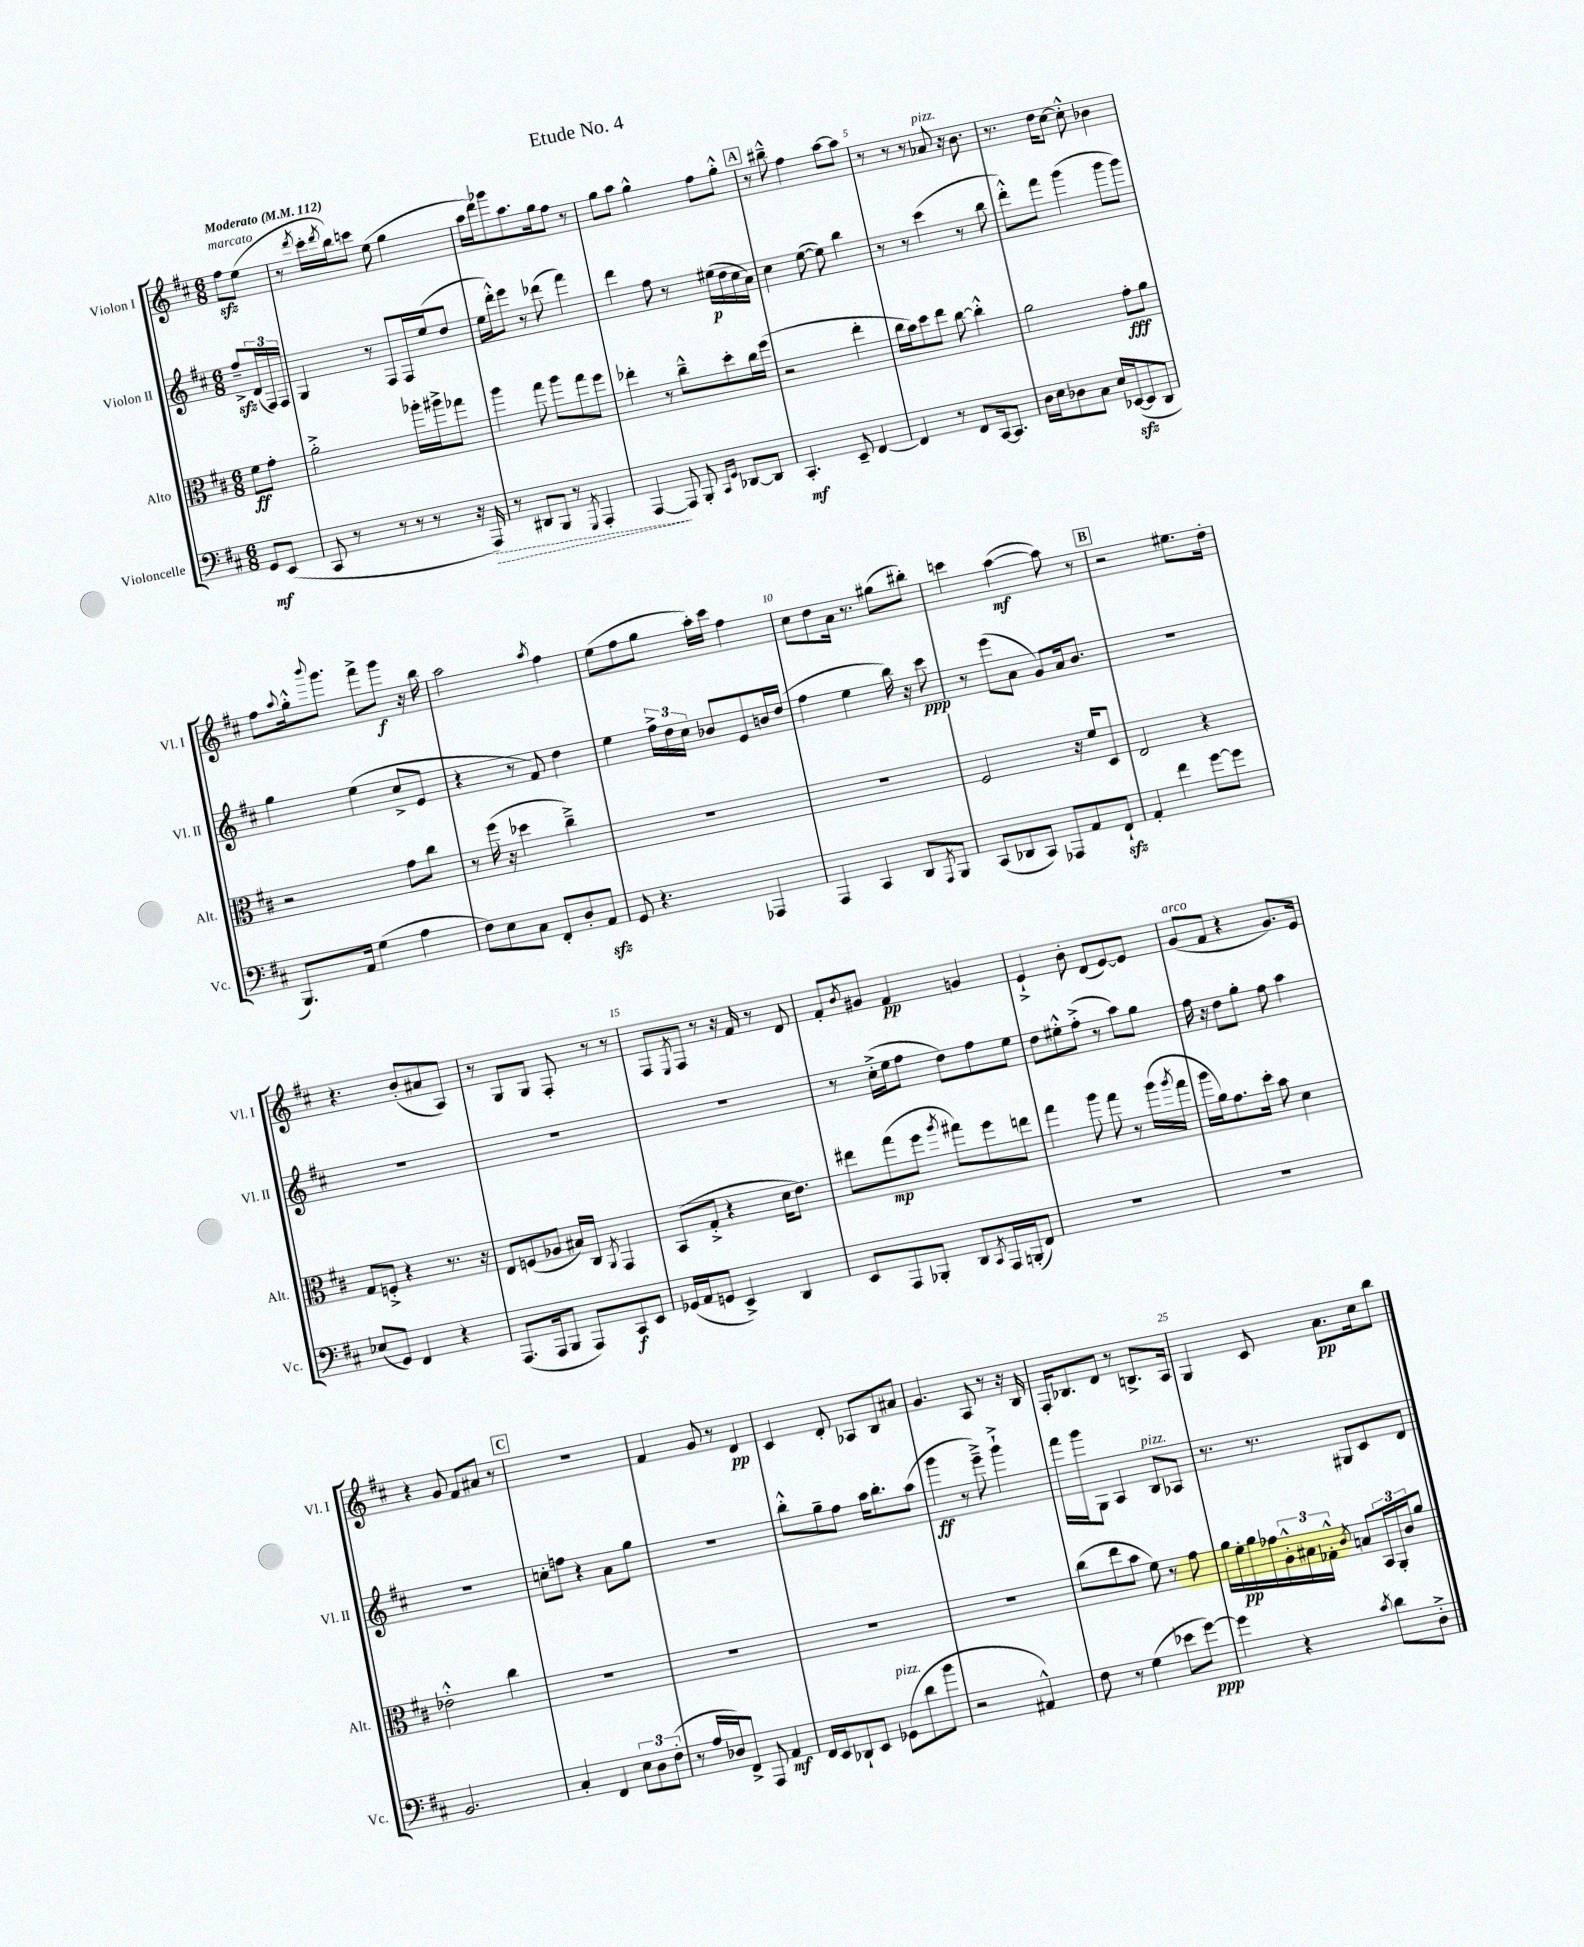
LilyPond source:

\header { title = "Etude No. 4" }
<<
\new StaffGroup <<
\new Staff = "s0" \with { instrumentName = "Violon I" shortInstrumentName = "Vl. I" } {
    \clef treble \key d \major \numericTimeSignature \time 6/8 \partial 4 \tempo "Moderato" 4 = 112
    fis''8\sfz^\markup { \italic "marcato" } e''8( |
    r8 \acciaccatura { d'''8 } cis'''16-. \acciaccatura { d'''8 } b''16) c'''8 e''8( g''4 |
    a''16 d'''16) ges'''8 a''8. g''16 fis''8 r8 |
    g''8 a''8 g''4-^ fis''8 g''8-.-^ |
    \mark \markup { \box "A" } r8 bis''8---^ fis''4 a''8~ a''8 |
    r8 r8 r8 aes'8^\markup { \italic "pizz." } r16 b'8. |
    r8. d''16 cis''8~ cis''8-.-^ bes'4 |
    fis''8 \appoggiatura { a''8 } g''16-.-^ \appoggiatura { b'''8 } g'''8. fis'''8-> g'''8\f r16 b''16 |
    a''2 \acciaccatura { a''8 } fis''4 |
    e''8( fis''8 g''8 a''16-.) cis'''16 fis''4 |
    cis''8 d''8 a'16 r8. gis''8( bis''8-.) |
    c'''4 a''4~\mf( a''8) r8 |
    \mark \markup { \box "B" } r2 eis''8. d''16-. |
    r4. b'8-.( ais'8 a8) |
    r8 g8 g8 fis8-. r8 r8 |
    fis8 \acciaccatura { e8 } fis8 r8 r16 fis'16 r8 d'8 |
    fis'8-. \acciaccatura { b'8 } gis'8 fis'4\pp g'4 |
    e'4-!-> b'8-. d'8( e'8~) e'8 |
    g'8^\markup { \italic "arco" }( fis'8 r4 g'8.) e'16 |
    r4 g'8 fis'8 ais'8 r8 |
    \mark \markup { \box "C" } R2. |
    fis'4 g'8 r8 d'4\pp |
    cis'4 d'8-. aes8 b8 ais'8 |
    g'4. a8 r8 r16 b16 |
    fis16-. bes8. d'8 r8 b8.-> a16 |
    g4 cis'8 a'8.\pp cis''16 b''8 \bar "|." |
}
\new Staff = "s1" \with { instrumentName = "Violon II" shortInstrumentName = "Vl. II" } {
    \clef treble \key d \major \numericTimeSignature \time 6/8 \partial 4
    fis''8--->\sfz \tuplet 3/2 { d'16( fis16) fis16 } |
    g4 r8 fis8 fis16 e''16( d''8 |
    e''16 d'''16-.-^) e'''8 r8 des'''8( fis'''4) |
    d'''4 fis''8 r8 eis''16\p( d''16 cis''16 a'16) |
    \mark \markup { \box "A" } cis''4 e''8~( e''8) b''4 |
    r8 r8 cis'''4( r8 b''8 |
    d'''8-.-^) fis'''8 g'''4( g'''8 g'''8) |
    g''4 e''4( cis''8-> e'8 |
    r4 r8 fis'8) d''4 |
    e''4 \tuplet 3/2 { fis''16-> d''16 cis''16 } bes'8 e'8 b'16 d''16( |
    fis''4 e''4 b''16) r16 cis'''8\ppp |
    r8 e'''8( a'8 g'8) a'16 b'8. |
    \mark \markup { \box "B" } R2. |
    R2. |
    R2. |
    R2. |
    r8 cis''16-.->( e''16 fis''8 d''8) fis''8 e''8 |
    d''8 eis''8-.-^ fis''8-.->( r8 a''8) g''8 |
    fis''16 r16 d''8 g''8-. fis''8 a''4 |
    R2. |
    \mark \markup { \box "C" } c''8-. f''8 r4 a'8 g''8 |
    R2. |
    b''8-.-^ g''8-- fis''8 a''16 b''8.-. a''8( |
    g'''4\ff r8 e'''8--->) g'''4-!-> |
    fis'''16 g'''16 g8 a4 b8^\markup { \italic "pizz." } aes8 |
    r8. r8. gis8 cis'8 d'8 \bar "|." |
}
\new Staff = "s2" \with { instrumentName = "Alto" shortInstrumentName = "Alt." } {
    \clef alto \key d \major \numericTimeSignature \time 6/8 \partial 4
    fis'8\ff g'8-. |
    a'2-.-> aes''16-. ais''16-> ges''8 |
    a''4 g''8 a''8 g''8 fis''8 |
    ees''4-. r8 cis''8---^ d''8-. cis''16 fis''16( |
    \mark \markup { \box "A" } r2 e''4-. |
    cis''16 b'16) d''8 e''8 cis''8~ cis''4-.-^ |
    a'2 g'8-.\fff a'8 |
    r2 g'8 cis''8 |
    r8 fis''16( r16 des''4 cis''4--->) |
    R2. |
    R2. |
    fis2 r16 fis'16 d8 |
    \mark \markup { \box "B" } e2 r4 |
    g8 f8-.-> r4 r8. r16 |
    e8 f8( aes8 bis16) cis16 \acciaccatura { a,8 } g,4 |
    b,8( g8-.-> r4 d'16 e'8.) |
    eis''8 g''8\mp( fis''8 \acciaccatura { a''8 } gis''8) fis''8 e''8 |
    g''4 a''8 g''8 r8 a''16( \acciaccatura { a''8 } g''16 |
    a''16 a'16) g'8. d''16-. b'8 d'4 |
    ees'2-.-^ cis''4 |
    \mark \markup { \box "C" } R2. |
    R2. |
    R2. |
    R2. |
    cis''8( e''8 b'8 fis'8) r8 g'8 |
    a'16 fis'16-.\pp a'16 ges'16 \tuplet 3/2 { a16-.-^ bis16 ges16-.-^ } \acciaccatura { cis'8 } b8 \tuplet 3/2 { b,16 a,16-. cis'16 } a'8 \bar "|." |
}
\new Staff = "s3" \with { instrumentName = "Violoncelle" shortInstrumentName = "Vc." } {
    \clef bass \key d \major \numericTimeSignature \time 6/8 \partial 4
    g,8\mf e,8( |
    cis,8 r8 r8 r8 r8 r16 \once \override Hairpin.style = #'dashed-line a,,16\>) |
    r8 dis,8 b,,8 r8 \acciaccatura { g,,8 } a,,4-. |
    a,,4~\! a,,8 b,,8-. \grace { cis,16 g,16 } des,8~ des,8 |
    \mark \markup { \box "A" } cis,4.-.\mf e,8-- fis,4~ |
    fis,4 r8 fis,8 cis,16~ cis,8. |
    d16 e16 des8 cis8 e16 ees,16~\sfz( ees,8 d,8 |
    b,,8.) a,16 g4( a4 |
    fis8) e8 cis8 fis,8-. d8-. a,8\sfz |
    g,8 r4. aes,,4 |
    a,,4 cis,4 d,8 \acciaccatura { a,,8 } b,,8 |
    cis,8( des,8 cis,8) aes,,8 a,8 fis,8-!\sfz |
    \mark \markup { \box "B" } a,4-. fis'4 g'8~ g'8 |
    ees8( g,8) fis,4 r4 |
    a,,8.( a,,16 b,,8 a,,8) cis,8\f e,8 |
    ges,16( a,16 g,8 e,4->) d,4 |
    e,8 a,,8 bes,,8-. d,8 \acciaccatura { cis,8 } a,,16 b,,16-.( fis,8) |
    R2. |
    R2. |
    b,2. |
    \mark \markup { \box "C" } cis4-. fis,4 \tuplet 3/2 { e8 d8 fis8-.( } |
    r8 a16 des16) fis,8-> a,,8 a,4\mf |
    fis,16 e,16 des,8-! e,8 ges,8^\markup { \italic "pizz." }( d'8 b'8 |
    r2 ais,4-^) |
    fis8 r8 g4( ees'8 g'8~\ppp) |
    g'4 r4 \acciaccatura { cis'8 } d'8 d8-.-> \bar "|." |
}
>>
>>
\layout { \context { \Score \override BarNumber.break-visibility = ##(#f #t #t) barNumberVisibility = #(every-nth-bar-number-visible 5) } }
